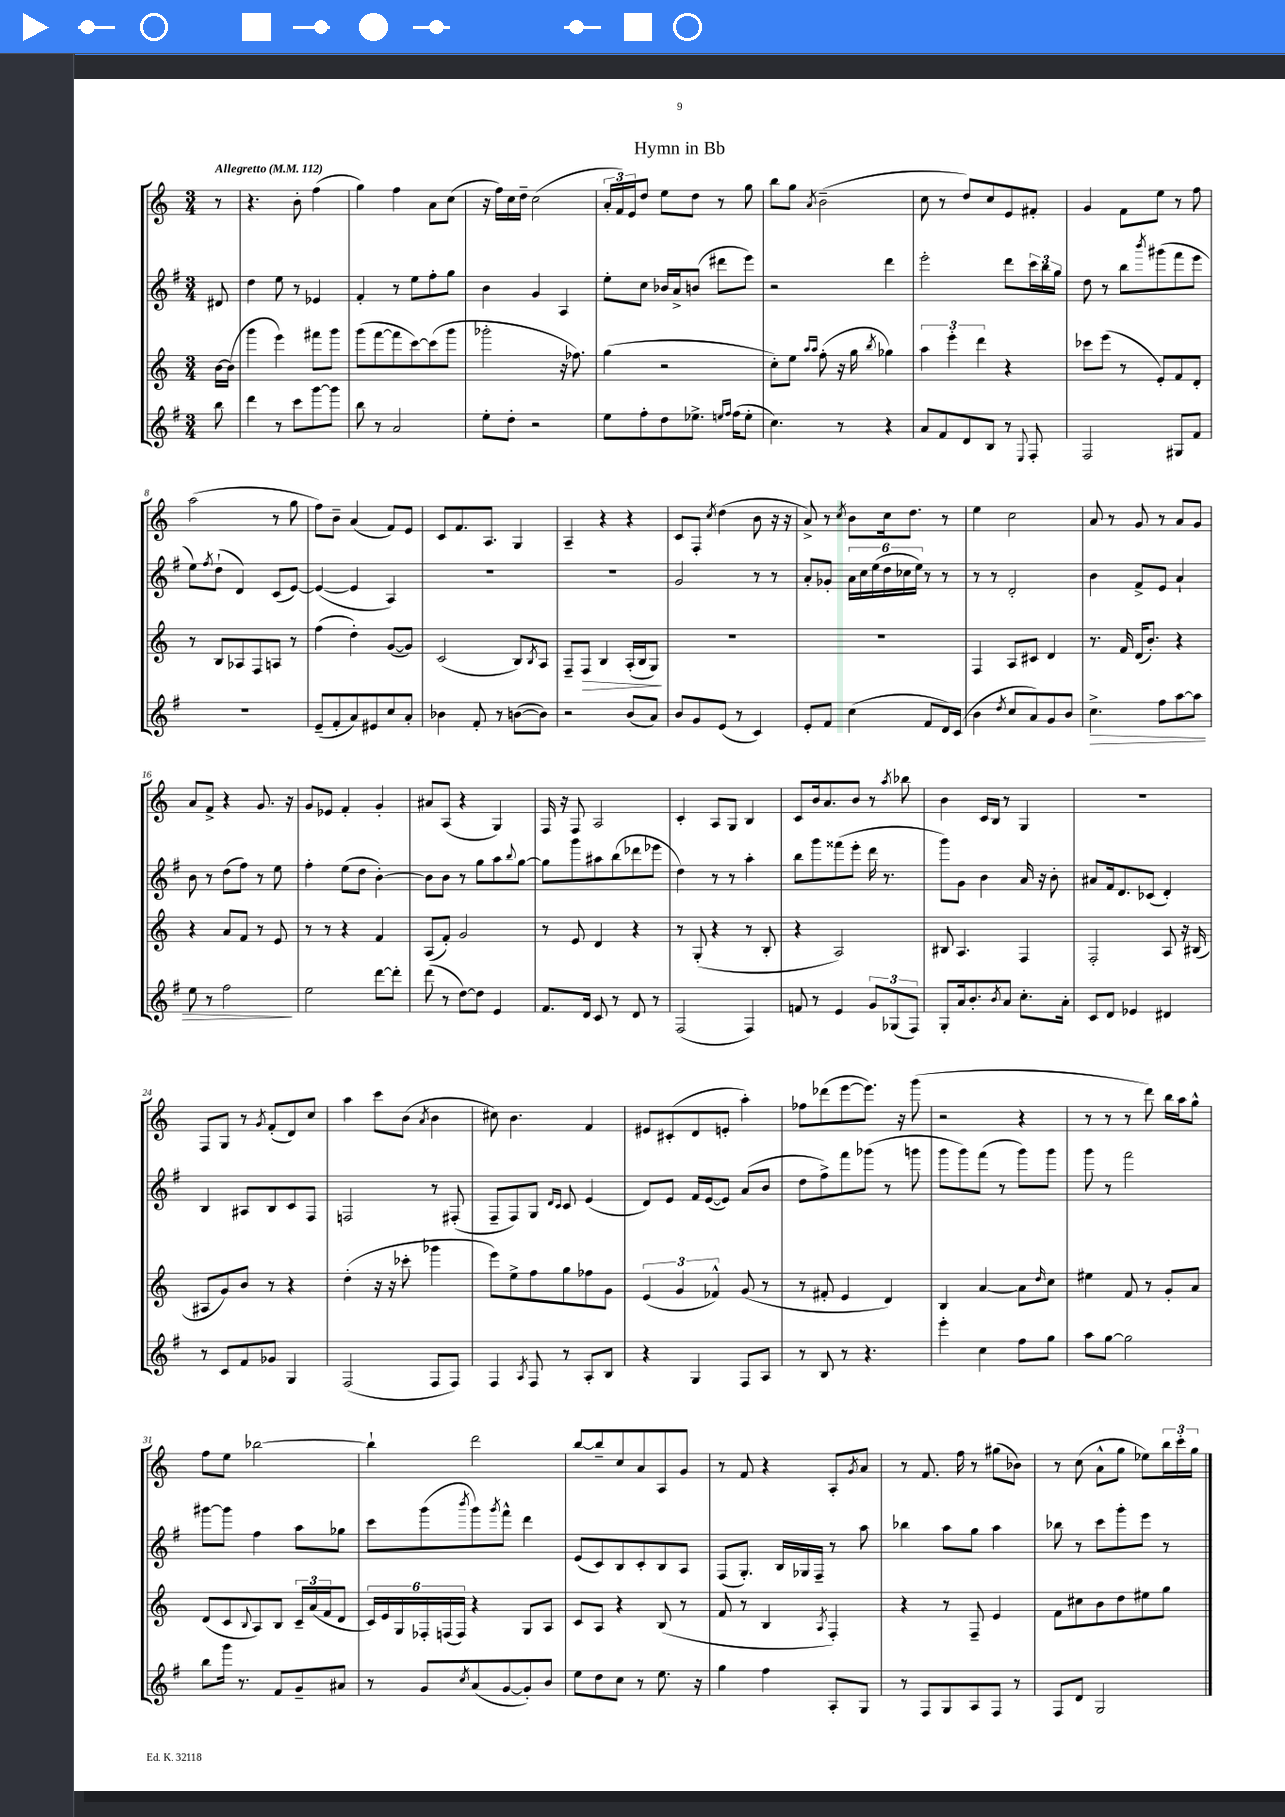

**kern	**dynam	**kern	**dynam	**kern	**kern
*part4	*part4	*part3	*part3	*part2	*part1
*staff4	*staff4	*staff3	*staff3	*staff2	*staff1
*clefG2	*	*clefG2	*	*clefG2	*clefG2
*k[f#]	*	*k[]	*	*k[f#]	*k[]
*M3/4	*	*M3/4	*	*M3/4	*M3/4
*MM112	*	*MM112	*	*MM112	*MM112
=	=	=	=	=	=
!	!	!	!	!	!LO:TX:a:B:t=Allegretto
8bb\	.	[16b\LL	.	8d#X/	8r
.	.	(16b\JJ]	.	.	.
=1	=1	=1	=1	=1	=1
4ddd\	.	4ggg\	.	4dd\	4.r
8r	.	4eee\)	.	8ee\	.
8ccc\L	.	.	.	8r	8b'\
[8ggg\	.	8fff#X\L	.	4e-X/	(4ff\
8ggg\J]	.	8ggg\J	.	.	.
=2	=2	=2	=2	=2	=2
8bb\	.	(8ggg\L	.	4f#'/	4gg\)
8r	.	[8fff\	.	.	.
2a/	.	8fff\]	.	8r	4ff\
.	.	[8ccc\)	.	8ee\L	.
.	.	(8ccc\]	.	8ff#'\	8a\L
.	.	8ggg\J	.	8gg\J	(8cc\J
=3	=3	=3	=3	=3	=3
8ee'\L	.	2ggg-X'\	.	4b\	16r
.	.	.	.	.	16ff\LL)
8dd'\J	.	.	.	.	16cc\
.	.	.	.	.	16dd~\JJ
2r	.	.	.	4g/	(2cc\
.	.	16r	.	4A/	.
.	.	8.ff-X\)	.	.	.
=4	=4	=4	=4	=4	=4
8ee\L	.	(4gg\	.	8ee'\L	24a'/LL
.	.	.	.	.	24f/)
.	.	.	.	.	24e/J
8ff#'\	.	.	.	8cc\J	8dd/J
8dd\	.	2r	.	16b-X/LL	8ee\L
.	.	.	.	16a^/J	.
8.ee-X^\J	.	.	.	(8bn/J	8dd\J
.	.	.	.	8ddd#X\L	8r
16qqeen/LL	.	.	.	.	.
16qqff#/JJ	.	.	.	.	.
(16ff#\KL	.	.	.	.	.
8ee'\J	.	.	.	8eee\J)	8gg\
=5	=5	=5	=5	=5	=5
4.cc\)	.	8cc'\L)	.	2r	8bb\L
.	.	8ee\J	.	.	8gg\J
.	.	16qqaa/LL	.	.	.
.	.	16qqaa/JJ	.	.	8qa/
.	.	(8ff'\	.	.	(2b~\
8r	.	16r	.	.	.
.	.	16gg\	.	.	.
.	.	8qbb/	.	.	.
4r	.	4gg-X\)	.	4ddd\	.
=6	=6	=6	=6	=6	=6
8a/L	.	6aa\	.	2eee'\	8cc\
8f#/	.	.	.	.	8r
.	.	6eee'\	.	.	.
8d/	.	.	.	.	8dd/L)
.	.	6ddd\	.	.	.
8B/J	.	.	.	.	8cc/
8r	.	4r	.	8ddd\L	8e/
8qqE/	.	.	.	.	.
8F#'/	.	.	.	24ccc\L	8f#X'/J
.	.	.	.	24bb\	.
.	.	.	.	24gg\JJ	.
=7	=7	=7	=7	=7	=7
2F#/	.	8ccc-X\L	.	8dd\	4g/
.	.	(8eee\J	.	8r	.
.	.	8r	.	8bb\L	8f\L
.	.	.	.	8qbbb/	.
.	.	8e'/L)	.	(8ggg#X\	8ee\J
8G#X/L	.	8f/	.	8fff#\	8r
8f#/J	.	8d'/J	.	8eee\J	8ff\
!!LO:LB:g=z
=8	=8	=8	=8	=8	=8
2.r	.	8r	.	8ee\L)	(2aa\
.	.	.	.	8qff#/	.
.	.	8B/L	.	(8dd`\J	.
.	.	8A-X/	.	4d/)	.
.	.	8F/	.	.	.
.	.	8An/J	.	(8c/L	8r
.	.	8r	.	[8e/J)	8gg\
=9	=9	=9	=9	=9	=9
(8e~/L	.	(4ff\	.	(4e/_	8ff\L)
8f#'/	.	.	.	.	8b~\J
8a/)	.	4dd'\)	.	4e/]	(4a/
8e#X/	.	.	.	.	.
8cc/	.	([8g/L	.	4A/)	8f/L)
8a'/J	.	8g/J])	.	.	8e/J
=10	=10	=10	=10	=10	=10
4b-X\	.	(2c/	.	2.r	8c/L
.	.	.	.	.	8.f/
8f#'/	.	.	.	.	.
.	.	.	.	.	8.A/J
8r	.	.	.	.	.
([8bn\L	.	8B/L)	.	.	4G/
.	.	8qB/	.	.	.
8b\J])	.	8A/J	.	.	.
=11	=11	=11	=11	=11	=11
2r	.	8F~/L	.	2.r	4A~/
!	!	!	!LO:HP:b	!	!
.	.	8F/J	>	.	.
.	.	4B/	.	.	4r
(8b/L	.	(16A'/LL	.	.	4r
.	.	16B/J	.	.	.
8a/J)	.	8G/J)	.	.	.
.	.	.	]	.	.
=12	=12	=12	=12	=12	=12
8b/L	.	2.r	.	2g/	8c/L
8g/	.	.	.	.	8F'/J
.	.	.	.	.	8qcc/
(8e/J	.	.	.	.	(4dd\
8r	.	.	.	.	.
4c/)	.	.	.	8r	8b\
.	.	.	.	8r	16r
.	.	.	.	.	16r
=13	=13	=13	=13	=13	=13
8e'/L	.	2.r	.	8a'/L	8a^/)
8f#/J	.	.	.	8g-X'/J	8r
.	.	.	.	.	8qcc/
(4cc\	.	.	.	24a\LL	8b\L
.	.	.	.	24cc\	.
.	.	.	.	(24ee\	.
.	.	.	.	24dd\	16cc\k
.	.	.	.	24cc-X\	.
.	.	.	.	.	8.dd\J
.	.	.	.	24ee\JJ)	.
8f#/L	.	.	.	8r	.
16d/L)	.	.	.	8r	8r
(16c/JJ	.	.	.	.	.
=14	=14	=14	=14	=14	=14
4b\	.	4F/	.	8r	4ee\
.	.	.	.	8r	.
8qdd/	.	.	.	.	.
8cc/L	.	8A/L	.	2d'/	2cc\
8a/)	.	8c#X/J	.	.	.
8g/	.	4d/	.	.	.
8b/J	.	.	.	.	.
=15	=15	=15	=15	=15	=15
!	!LO:HP:b	!	!	!	!
4.cc^\	>	8.r	.	4b\	8a/
.	.	.	.	.	8r
.	.	16f/	.	.	.
.	.	(16d/KL	.	8f#^/L	8g/
.	.	8.b'/J)	.	.	.
8ff#\L	.	.	.	8e/J	8r
[8aa\	.	4r	.	4a`/	8a/L
8aa\J]	.	.	.	.	8g/J
!!LO:LB:g=z
=16	=16	=16	=16	=16	=16
8ee\	.	4r	.	8b\	8a/L
8r	.	.	.	8r	8f^/J
2ff#\	.	8a/L	.	(8dd\L	4r
.	.	8f/J	.	8ff#\J)	.
.	.	8r	.	8r	8.g/
.	.	8e/	.	8ee\	.
.	.	.	.	.	16r
.	]	.	.	.	.
=17	=17	=17	=17	=17	=17
2ee\	.	8r	.	4ff#'\	8g/L
.	.	8r	.	.	8e-X/J
.	.	4r	.	(8ee\L	4f'/
.	.	.	.	8dd\J	.
[8ddd\L	.	4f/	.	[4b'\)	4g'/
8ddd'\J]	.	.	.	.	.
=18	=18	=18	=18	=18	=18
(8ddd\	.	(8A/L	.	8b\L]	8a#X/L
8r	.	8f'/J)	.	8b\J	(8A/J
[8dd\L)	.	2g/	.	8r	4r
8dd\J]	.	.	.	8gg\L	.
4e/	.	.	.	8aa\	4G/)
.	.	.	.	8qqbb/	.
.	.	.	.	[8gg\J	.
=19	=19	=19	=19	=19	=19
8.f#/L	.	8r	.	8gg\L]	16F/
.	.	.	.	.	16r
.	.	8e/	.	8ggg\	8F/
16d/Jk	.	.	.	.	.
8c/	.	4d/	.	8aa#X\	2A/
8r	.	.	.	(8bb\	.
8d/	.	4r	.	8ddd-X\	.
8r	.	.	.	8eee-X\J	.
=20	=20	=20	=20	=20	=20
(2F#/	.	8r	.	4dd\)	4c'/
.	.	(8G'/	.	.	.
.	.	4r	.	8r	8A/L
.	.	.	.	8r	8G/J
4F#/)	.	8r	.	4aa'\	4B/
.	.	8B'/	.	.	.
=21	=21	=21	=21	=21	=21
8fn/	.	4r	.	8bb\L	8c/L
8r	.	.	.	8ggg\	16b/k
.	.	.	.	.	8.a/
4e/	.	2A/)	.	(8fff##X\	.
.	.	.	.	8eee'\J	8b/J
12g/L	.	.	.	16ddd\	8r
.	.	.	.	8.r	.
(12G-X/	.	.	.	.	.
.	.	.	.	.	8qaa/
.	.	.	.	.	8bb-X\
12F#/J)	.	.	.	.	.
=22	=22	=22	=22	=22	=22
8G'/L	.	8B#X/	.	8ggg\L)	4b\
16a/k	.	4.A/	.	8g\J	.
8.b'/	.	.	.	.	.
.	.	.	.	4b\	16c/LL
.	.	.	.	.	16B/JJ
8qb/	.	.	.	.	.
8a/J	.	.	.	.	8r
8.cc'\L	.	4F/	.	16a/	4G/
.	.	.	.	16r	.
.	.	.	.	8b'\	.
16a'\Jk	.	.	.	.	.
=23	=23	=23	=23	=23	=23
8c/L	.	2F'/	.	8a#X/L	2.r
8d/J	.	.	.	16f#/k	.
.	.	.	.	8.d/	.
4e-X/	.	.	.	.	.
.	.	.	.	(8c-X/J	.
4d#X/	.	8A/	.	4d'/)	.
.	.	16r	.	.	.
.	.	(16B#X/	.	.	.
!!LO:LB:g=z
=24	=24	=24	=24	=24	=24
8r	.	8A#X/L	.	4B/	8F/L
8c/L	.	8g/)	.	.	8G/J
8f#/	.	8b/J	.	8A#X/L	8r
.	.	.	.	.	8qg/
8g-X/J	.	8r	.	8B/	(8f'/L
4G/	.	4r	.	8c/	8d/)
.	.	.	.	8F#/J	8cc/J
=25	=25	=25	=25	=25	=25
(2F#/	.	(4dd'\	.	2Fn/	4aa\
.	.	16r	.	.	8ccc\L
.	.	16r	.	.	.
.	.	8ccc-X'\	.	.	(8b\J
.	.	.	.	.	8qa/
8F#/L	.	4ggg-X\	.	8r	4b\
8F#/J)	.	.	.	(8F#X'/	.
=26	=26	=26	=26	=26	=26
4F#/	.	8eee\L)	.	8F#~/L	8cc#X\)
.	.	8ee^\	.	8F#/)	4.b\
8qA/	.	.	.	.	.
8F#/	.	8ff\	.	8G/J	.
.	.	.	.	16qqd/LL	.
.	.	.	.	16qqc/JJ	.
8r	.	8gg\	.	8c/	.
8A'/L	.	8ff-X\	.	(4e/	4f/
8B/J	.	8g\J	.	.	.
=27	=27	=27	=27	=27	=27
4r	.	(6e/	.	8d/L)	8e#X/L
.	.	.	.	8e/J	(8c#X'/
.	.	6g/	.	.	.
4G/	.	.	.	16f#/LL	8d/
.	.	.	.	([16e/J	.
.	.	6f-X^^/)	.	.	.
.	.	.	.	8e/J])	8en'/J
8F#/L	.	(8g/	.	(8a/L	4aa'\)
8A/J	.	8r	.	8b/J	.
=28	=28	=28	=28	=28	=28
8r	.	8r	.	8dd\L	8ff-X\L
8B/	.	8f#X'/	.	8ff#^\)	(8ddd-X\
8r	.	4e/	.	8fff#\	[8eee\
4.r	.	.	.	(8ggg-X\J	8.eee\J])
.	.	4d/)	.	8r	.
.	.	.	.	.	16r
.	.	.	.	8gggn\	(8ggg\
=29	=29	=29	=29	=29	=29
4eee'\	.	4B/	.	8ggg\L	2r
.	.	.	.	8ggg\)	.
4cc\	.	[4a/	.	(8fff#\J	.
.	.	.	.	8r	.
8ff#\L	.	8a\L]	.	8ggg\L)	4r
.	.	16qqdd/	.	.	.
8gg\J	.	8cc\J	.	8ggg\J	.
=30	=30	=30	=30	=30	=30
8aa\L	.	4ee#X\	.	8ggg\	8r
[8gg\J	.	.	.	8r	8r
2gg\]	.	8f/	.	2fff#\	8r
.	.	8r	.	.	8ddd\)
.	.	8g'/L	.	.	16bb\LL
.	.	.	.	.	16aa\J
.	.	8a/J	.	.	8gg^^\J
!!LO:LB:g=z
=31	=31	=31	=31	=31	=31
8bb\L	.	(8d/L	.	[8ggg#X\L	8ff\L
16ggg\Jk	.	8c/	.	8ggg#\J]	8ee\J
8.r	.	.	.	.	.
.	.	8qqB/	.	.	.
.	.	8A/)	.	4ff#\	[2bb-X\
8f#/L	.	8B/J	.	.	.
8g~/	.	24c~/LL	.	8aa\L	.
.	.	(24a/	.	.	.
.	.	24f/J	.	.	.
8a#X/J	.	8d/J	.	8gg-X\J	.
=32	=32	=32	=32	=32	=32
8r	.	24c/LL)	.	8ccc\L	4bb-`\]
.	.	24e/	.	.	.
.	.	24G/	.	.	.
8g/L	.	24F-X'/	.	(8ggg\	.
.	.	(24Fn/	.	.	.
.	.	24F/JJ)	.	.	.
8qcc/	.	.	.	8qbbb/	.
(8a/	.	4r	.	8ggg\)	2ddd\
.	.	.	.	8qggg/	.
[8g/	.	.	.	8fff#^^\J	.
8g'/])	.	8G/L	.	4ddd\	.
8b/J	.	8A/J	.	.	.
=33	=33	=33	=33	=33	=33
8ee\L	.	8c/L	.	(8e/L	[8bb/L
8dd\	.	8A/J	.	8c/)	8bb~/]
8cc\J	.	4r	.	8B/	8cc/
8r	.	.	.	8c'/	8a/
8.ee\	.	(8B/	.	8B/	8A/
.	.	8r	.	8A/J	8g/J
16r	.	.	.	.	.
=34	=34	=34	=34	=34	=34
4gg\	.	8f/	.	(8F#/L	8r
.	.	8r	.	8.G'/J)	8f/
4ff#\	.	4B/	.	.	4r
.	.	.	.	16B/LL	.
.	.	.	.	16G-X/	.
.	.	.	.	16F#~/JJ	.
.	.	8qA/	.	.	.
8A'/L	.	4F'/)	.	8r	8A'/L
.	.	.	.	.	8qg/
8G/J	.	.	.	8aa\	8a/J
=35	=35	=35	=35	=35	=35
8r	.	4r	.	4bb-X\	8r
8F#/L	.	.	.	.	8.f/
8G/	.	8r	.	8aa\L	.
.	.	.	.	.	16ff\
8A/	.	8F~/	.	8gg\J	8r
8F#/J	.	4e/	.	4aa\	(8gg#X\L
8r	.	.	.	.	8b-X\J)
=36	=36	=36	=36	=36	=36
8F#/L	.	8f\L	.	8bb-X\	8r
8d/J	.	8cc#X\	.	8r	(8cc\
2G/	.	8b\	.	8ccc\L	8a^^\L
.	.	8dd\	.	8ggg'\	8gg\J
.	.	8ee#X\	.	8eee\J	8ee-X\L)
.	.	8gg\J	.	8r	24bb\L
.	.	.	.	.	24ccc'\
.	.	.	.	.	24gg\JJ
==	==	==	==	==	==
*-	*-	*-	*-	*-	*-
